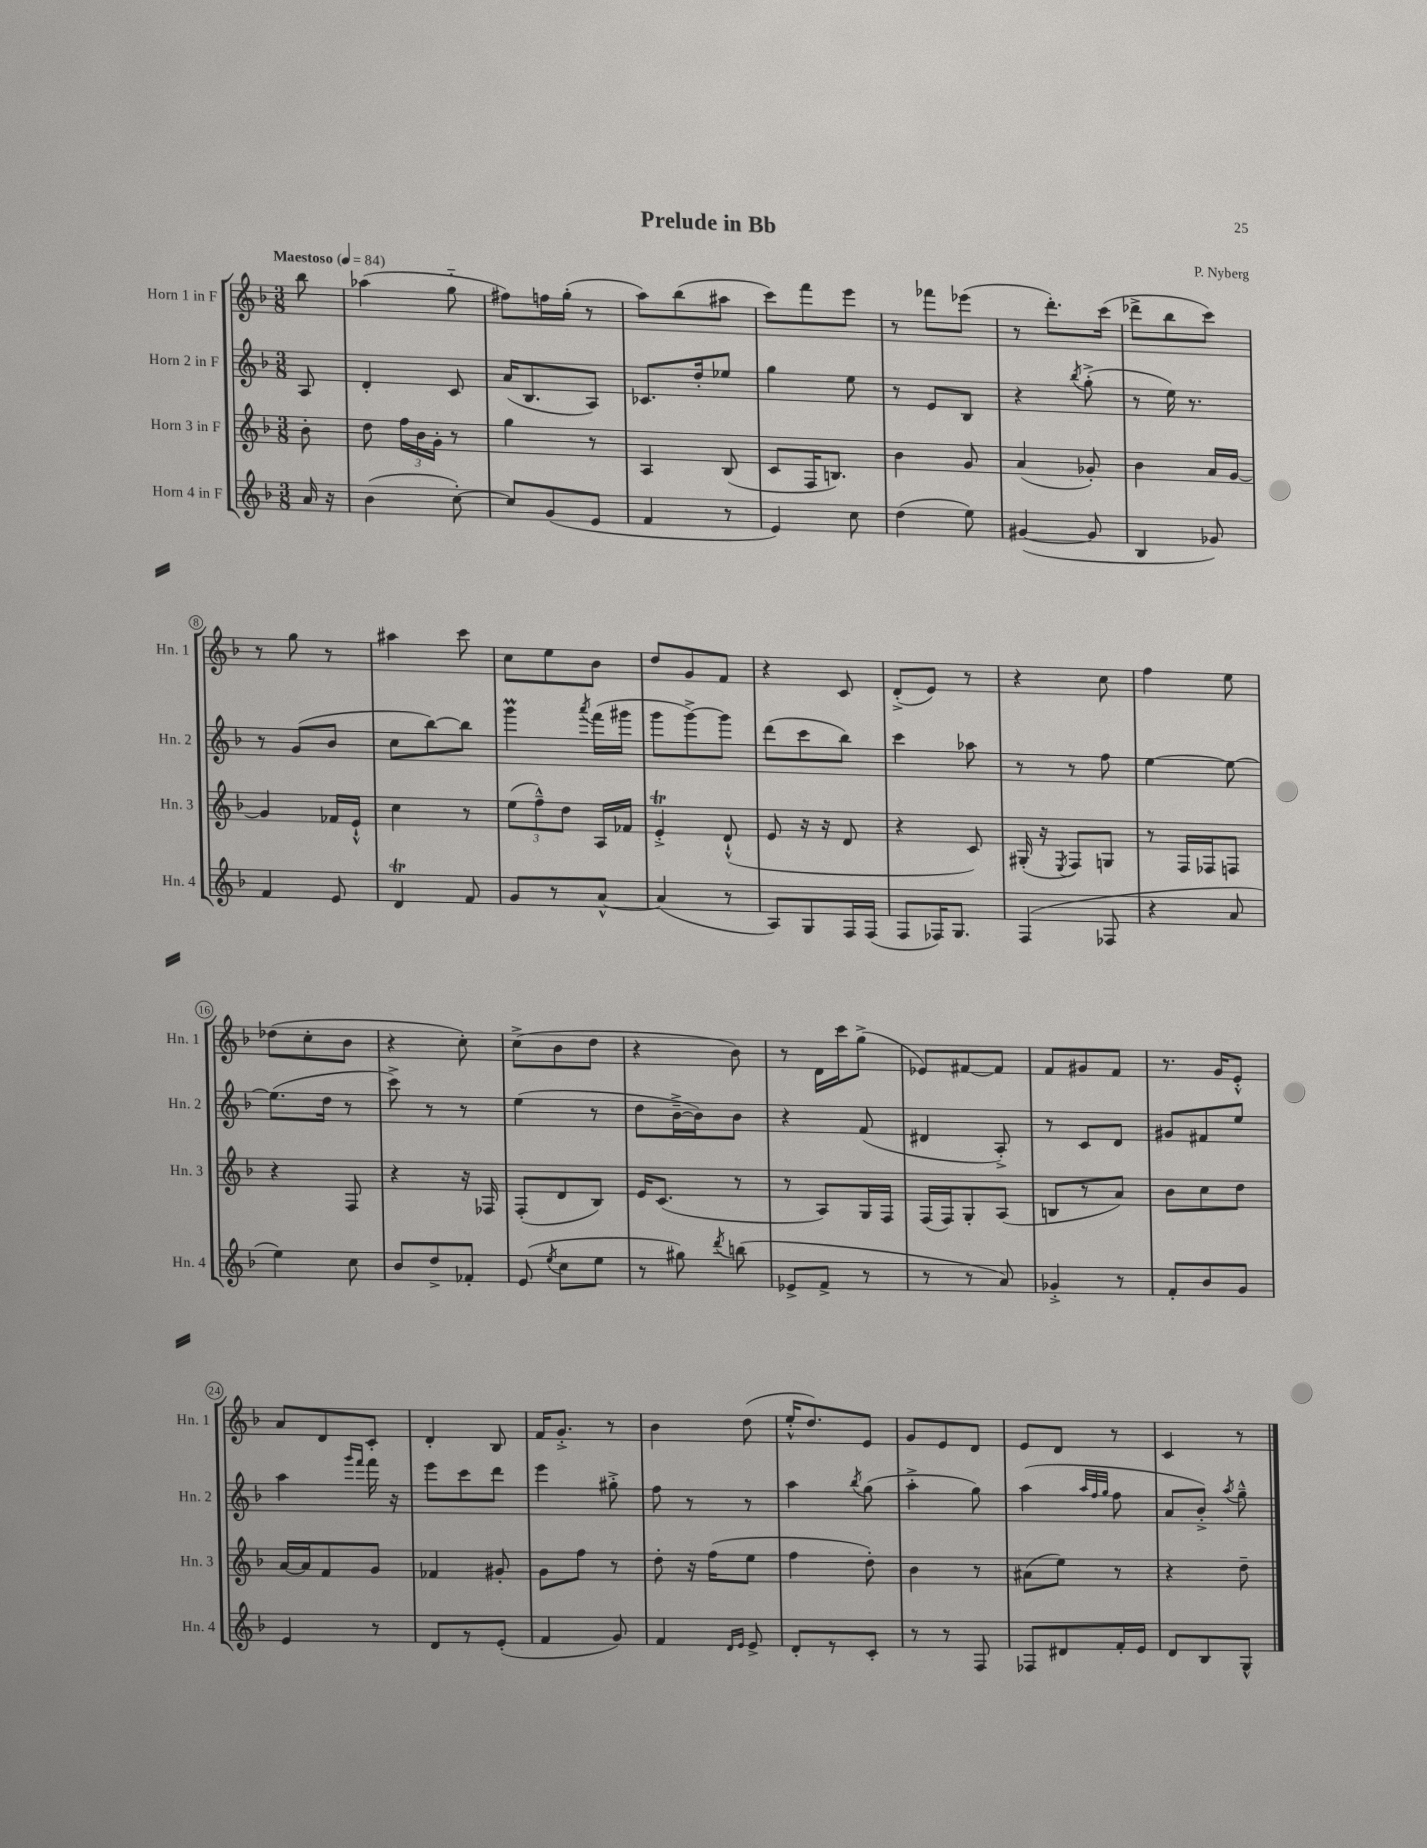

**kern	**kern	**kern	**kern
*part4	*part3	*part2	*part1
*staff4	*staff3	*staff2	*staff1
*I"Horn 4 in F	*I"Horn 3 in F	*I"Horn 2 in F	*I"Horn 1 in F
*I'Hn. 4	*I'Hn. 3	*I'Hn. 2	*I'Hn. 1
*clefG2	*clefG2	*clefG2	*clefG2
*k[b-]	*k[b-]	*k[b-]	*k[b-]
*M3/8	*M3/8	*M3/8	*M3/8
*MM84	*MM84	*MM84	*MM84
=	=	=	=
!	!	!	!LO:TX:a:B:t=Maestoso
16a/	8b-'\	8A/	8bb-\
16r	.	.	.
=1	=1	=1	=1
(4b-\	8dd\	4d'/	(4aa-X\
.	24ff\LL	.	.
.	24b-\	.	.
.	24g'\JJ	.	.
[8cc'\)	8r	8c/	8gg\
=2	=2	=2	=2
8cc/L]	4gg\	(16a/KL	8ff#X\L)
.	.	8.B-/	.
(8g/	.	.	16ffn\L
.	.	.	(16gg'\JJ
8e/J	8r	8A/J)	8r
=3	=3	=3	=3
4f/	4A/	8.c-X/L	8aa\L)
.	.	.	(8bb-\
.	.	16dd'/k	.
8r	(8B-/	8ee-X/J	8aa#X\J
=4	=4	=4	=4
4e/)	8c/L	4gg\	8ccc\L)
.	16F/K	.	8fff\
.	8.Bn/J)	.	.
8cc\	.	8ee\	8eee\J
=5	=5	=5	=5
(4dd\	4b-\	8r	8r
.	.	8e/L	8fff-X\L
8ee\)	8g/	8B-/J	(8eee-X\J
=6	=6	=6	=6
([4g#X/	(4a/	4r	8r
.	.	.	8.ddd'\L)
.	.	8qbb-/	.
8g#/]	8g-X'/)	(8gg'^\	.
.	.	.	(16ccc\Jk
=7	=7	=7	=7
4B-/	4b-\	8r	8ddd-X^\L
.	.	16ee\)	8bb-\
.	.	8.r	.
8g-X/)	16a/LL	.	8ccc\J)
.	[16g/JJ	.	.
!!LO:LB:g=z
=8	=8	=8	=8
4f/	4g/]	8r	8r
.	.	(8g/L	8gg\
8e/	16f-X/LL	8b-/J	8r
.	16e`^^/JJ	.	.
=9	=9	=9	=9
4dT/	4cc\	8cc\L	4aa#X\
.	.	[8bb-\)	.
8f/	8r	8bb-\J]	8ccc\
=10	=10	=10	=10
8g/L	(12ee\L	4gggM\	8cc\L
.	12ff~^^\)	.	.
8r	.	.	8ee\
.	12dd\J	.	.
.	.	8qaaa/	.
[8a^^/J	16A/LL	(16fff\LL	8b-\J
.	16f-X/JJ	16ggg#X\JJ	.
=11	=11	=11	=11
(4a/]	4et'^/	8ggg\L	8dd/L
.	.	[8ggg^\)	8g/
8r	(8d`^^/	8ggg\J]	8f/J
=12	=12	=12	=12
8A/L)	8e/	(8ddd\L	4r
8G/	16r	8ccc\	.
.	16r	.	.
16F/L	8d/	8bb-\J)	8c/
(16F/JJ	.	.	.
=13	=13	=13	=13
8F/L	4r	4ccc\	(8d'^/L
16F-X/K)	.	.	8e/J)
8.G/J	.	.	.
.	8c/)	8aa-X\	8r
=14	=14	=14	=14
(4F/	(16G#X'/	8r	4r
.	16r	.	.
.	8qE/	.	.
.	8F/L)	8r	.
8F-X/	8Gn/J	8ff\	8cc\
=15	=15	=15	=15
4r	8r	[4ee\	4ff\
.	16F/LL	.	.
.	16F-X/J	.	.
8a/	8Fn/J	8ee\_	8ee\
!!LO:LB:g=z
=16	=16	=16	=16
4ee\)	4r	(8.ee\L]	(8dd-X\L
.	.	.	8cc'\
.	.	16dd\Jk	.
8cc\	8F/	8r	8b-\J
=17	=17	=17	=17
8b-/L	4r	8ccc^\)	4r
8dd^/	.	8r	.
8f-X'/J	16r	8r	8cc'\)
.	16F-X/	.	.
=18	=18	=18	=18
(8e/	(8F'/L	(4ee\	(8cc^\L
8qee/	.	.	.
8cc\L	8d/	.	8b-\
8ee\J	8B-/J)	8r	8dd\J
=19	=19	=19	=19
8r	16e/KL	8dd\L	4r
.	(8.c/J	.	.
8gg#X\)	.	[16b-~^\L	.
.	.	16b-\J])	.
8qddd/	.	.	.
(8bbn\	8r	8b-\J	8b-\)
=20	=20	=20	=20
8e-X^/L	8r	4r	8r
8f^/J	8A/L)	.	16d\LL
.	.	.	16ccc\J
8r	16G/L	(8f/	(8gg^\J
.	16F/JJ	.	.
=21	=21	=21	=21
8r	(16F/LL	4d#X/	8e-X/L)
.	16F/J)	.	.
8r	8G'/	.	[8f#X/
8a/)	(8A/J	8A'^/)	8f#/J]
=22	=22	=22	=22
4g-X'^/	8Bn/L	8r	8f/L
.	8r	8c/L	8g#X/
8r	8a/J)	8d/J	8f/J
=23	=23	=23	=23
8f'/L	8b-\L	8g#X/L	8.r
8b-/	8cc\	8f#X/	.
.	.	.	16g/KL
8g/J	8dd\J	8ee/J	8e'^^/J
!!LO:LB:g=z
=24	=24	=24	=24
4e/	[16a/LL	4aa\	8a/L
.	16a/J]	.	.
.	8f/	.	8d/
.	.	16qqggg/LL	.
.	.	16qqfff/JJ	.
8r	8g/J	16fff\	8c'/J
.	.	16r	.
=25	=25	=25	=25
8d/L	4f-X/	8eee\L	4d'/
8r	.	8ccc\	.
(8e'/J	8g#X'/	8ddd\J	8B-/
=26	=26	=26	=26
4f/	8g\L	4eee\	16f/KL
.	.	.	8.g'^/J
.	8ff\J	.	.
8g/)	8r	8gg#X'^\	8r
=27	=27	=27	=27
4f/	8dd'\	8ff\	4b-\
.	16r	8r	.
.	(16ff\KL	.	.
16qqd/LL	.	.	.
16qqe/JJ	.	.	.
8e^/	8ee\J	8r	(8dd\
=28	=28	=28	=28
8d'/L	4ff\	4aa\	16ee'^^/KL
.	.	.	8.dd/)
8r	.	.	.
.	.	8qbb-/	.
8c'/J	8dd'\)	(8gg\	8e/J
=29	=29	=29	=29
8r	4b-\	4aa'^\	8g/L
8r	.	.	8e/
8F/	8r	8gg\)	8d/J
=30	=30	=30	=30
8F-X/L	(8a#X\L	(4aa\	8e/L
8d#X/	8ee\J)	.	8d/J
.	.	32qqaa/LLL	.
.	.	32qqff/	.
.	.	32qqgg/JJJ	.
16f'/L	8r	8ff\	8r
16e/JJ	.	.	.
=31	=31	=31	=31
8d/L	4r	8a/L	4c/
8B-/	.	8b-'^/J)	.
.	.	8qaa/	.
8G^^/J	8dd~\	8gg~^^\	8r
==	==	==	==
*-	*-	*-	*-
